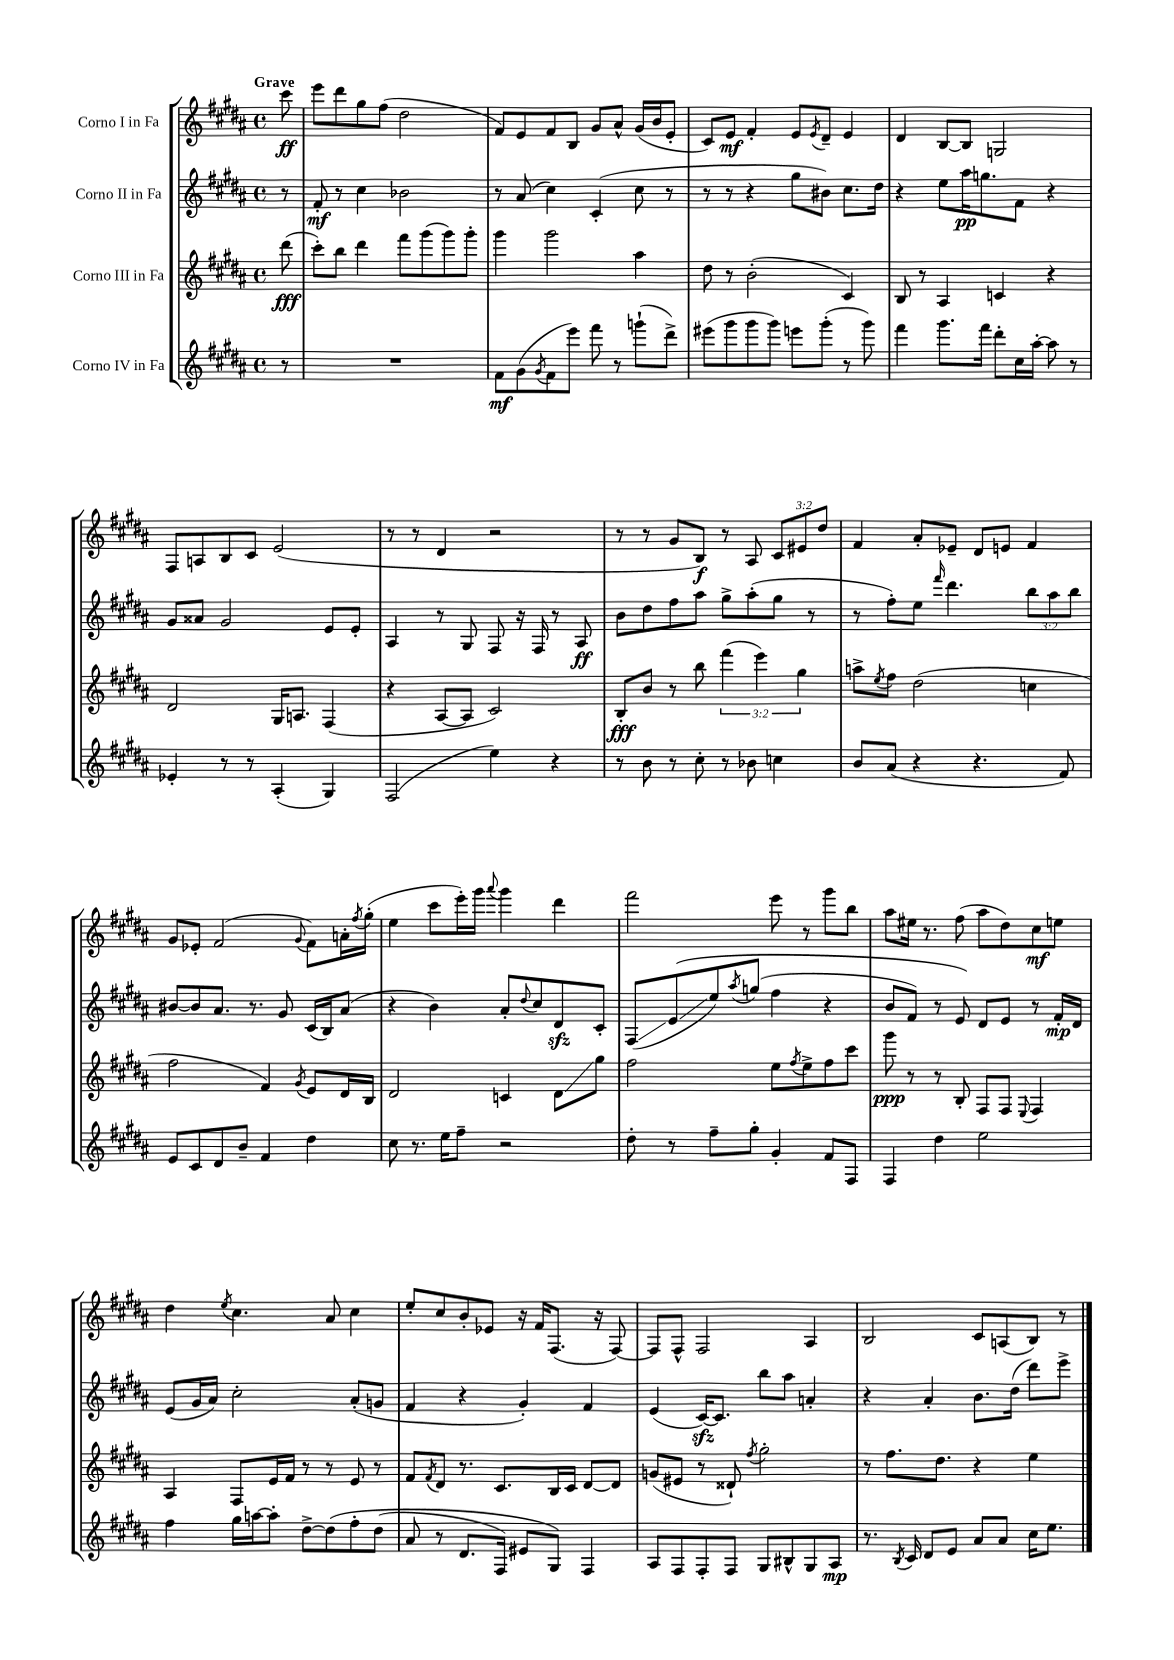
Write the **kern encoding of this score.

**kern	**kern	**kern	**kern
*staff4	*staff3	*staff2	*staff1
*clefG2	*clefG2	*clefG2	*clefG2
*k[f#c#g#d#a#]	*k[f#c#g#d#a#]	*k[f#c#g#d#a#]	*k[f#c#g#d#a#]
*M4/4	*M4/4	*M4/4	*M4/4
*met(c)	*met(c)	*met(c)	*met(c)
8r	(8ddd#	8r	8ccc#
=	=	=	=
1r	8ccc#')	8f#'	8eee
.	8bb	8r	8ddd#
.	4ddd#	4cc#	8gg#
.	.	.	(8ff#
.	8fff#	2b-	2dd#
.	(8ggg#	.	.
.	8ggg#)	.	.
.	8ggg#'	.	.
=	=	=	=
8f#	4ggg#	8r	8f#)
(8g#	.	(8a#	8e
8qg#	.	.	.
8f#	2ggg#	4cc#)	8f#
8eee)	.	.	8B
8fff#	.	(4c#'	8g#
8r	.	.	8a#^^
(8ggg`	4aa#	8cc#	(16g#
.	.	.	16b
8ddd#^)	.	8r	8e'
=	=	=	=
(8eee#	8dd#	8r	8c#)
8ggg#	8r	8r	8e
8ggg#	(2b'	4r	4f#'
8ggg#)	.	.	.
8eee	.	8gg#	8e
.	.	.	8qe
(8ggg#'	.	8b#)	8d#~
8r	4c#)	8.cc#	4e
8ggg#)	.	.	.
.	.	16dd#	.
=	=	=	=
4fff#	8B	4r	4d#
.	8r	.	.
8.ggg#	4A#	8ee	[8B
.	.	16aa#	8B]
16fff#	.	8.gg	.
8ddd#'	4c	.	2G
16cc#	.	8f#	.
[16aa#'	.	.	.
8aa#]	4r	4r	.
8r	.	.	.
=	=	=	=
4e-'	2d#	8g#	8F#
.	.	8a##	8A
8r	.	2g#	8B
8r	.	.	8c#
(4A#'	16G#	.	(2e
.	8.A	.	.
4G#)	(4F#	8e	.
.	.	8e'	.
=	=	=	=
(2F#	4r	4A#	8r
.	.	.	8r
.	[8A#	8r	4d#
.	8A#]	8G#	.
4ee)	2c#)	8F#	2r
.	.	16r	.
.	.	16F#	.
4r	.	8r	.
.	.	8A#	.
=	=	=	=
8r	8B'	8b	8r
8b	8b	8dd#	8r
8r	8r	8ff#	8g#
8cc#'	8bb	8aa#	8B)
8r	(6fff#	8gg#^	8r
8b-	.	(8aa#'	8A#
.	6eee)	.	.
4cc	.	8gg#	12c#
.	6gg#	.	12e#
.	.	8r	.
.	.	.	12dd#
=	=	=	=
8b	8aa^	8r	4f#
.	8qee	.	.
(8a#	8ff#	8ff#')	.
4r	(2dd#	8ee	8a#'
.	.	16qqfff#	.
.	.	4.ddd#	8e-~
4.r	.	.	8d#
.	.	.	8e
.	4cc	12bb	4f#
.	.	12aa#	.
8f#)	.	.	.
.	.	12bb	.
=	=	=	=
8e	2ff#	[8b#	8g#
8c#	.	8b#]	8e-'
8d#	.	8.a#	(2f#
8b~	.	.	.
.	.	8.r	.
4f#	4f#)	.	.
.	.	8g#	.
.	8qg#	.	8qqg#
4dd#	8e	(16c#	8f#)
.	.	16B)	.
.	16d#	(8a#	16a'
.	.	.	8qff#
.	16B	.	(16gg#'
=	=	=	=
8cc#	2d#	4r	4ee
8.r	.	.	.
.	.	4b)	8ccc#
16ee	.	.	.
8ff#~	.	.	16eee')
.	.	.	16ggg#
.	.	.	8qqaaa#
2r	4c	8a#'	4ggg#
.	.	8qqdd#	.
.	.	8cc#	.
.	8d#	8d#	4ddd#
.	8gg#	8c#'	.
=	=	=	=
8dd#'	2ff#	(8F#	2fff#
8r	.	&(8e	.
8ff#~	.	8ee)	.
.	.	8qaa#	.
8gg#'	.	(8gg	.
4g#'	8ee	4ff#	8eee
.	8qff#	.	.
.	8ee^	.	8r
8f#	8ff#	4r	8ggg#
8F#	8ccc#	.	8bb
=	=	=	=
4F#	8ggg#	8b	8aa#
.	8r	8f#)	16ee#
.	.	.	8.r
4dd#	8r	8r	.
.	8B'	8e&)	(8ff#
2ee	8F#	8d#	8aa#
.	8F#	8e	8dd#)
.	8qqE	.	.
.	4F#	8r	8cc#
.	.	16f#'	8ee
.	.	16d#	.
=	=	=	=
4ff#	4A#	(8e	4dd#
.	.	16g#	.
.	.	16a#)	.
.	.	.	8qee
16gg#	8F#	2cc#'	4.cc#
[16aa	.	.	.
8aa']	16e	.	.
.	16f#	.	.
[8dd#^	8r	.	.
&(8dd#]	8r	.	8a#
8ff#'	8e	(8a#'	4cc#
(8dd#	8r	8g	.
=	=	=	=
8a#	8f#	4f#	8ee'
.	8qf#	.	.
8r	8d#	.	8cc#
8.d#	8.r	4r	8b'
.	.	.	8e-
16F#)	8.c#	.	.
8e#	.	4g#')	16r
.	.	.	16f#
8G#&)	16B	.	(8.F#
.	16c#	.	.
4F#	[8d#	4f#	.
.	.	.	16r
.	8d#]	.	[8F#)
=	=	=	=
8A#	(8g	(4e	8F#]
8F#	8e#	.	8F#^^
8F#'	8r	[16c#)	2F#
.	.	8.c#]	.
8F#	8d##`)	.	.
.	8qff#	.	.
8G#	2gg#'	8bb	.
8B#^^	.	8aa#	.
8G#	.	4a'	4A#
8A#	.	.	.
=	=	=	=
8.r	8r	4r	2B
.	8.ff#	.	.
8qB	.	.	.
16c#	.	.	.
8d#	.	4a#'	.
.	8.dd#	.	.
8e	.	.	.
8a#	4r	8.b	8c#
8a#	.	.	(8A
.	.	(16dd#	.
16cc#	4ee	8ddd#)	8B)
8.ee	.	.	.
.	.	8eee^	8r
==	==	==	==
*-	*-	*-	*-
